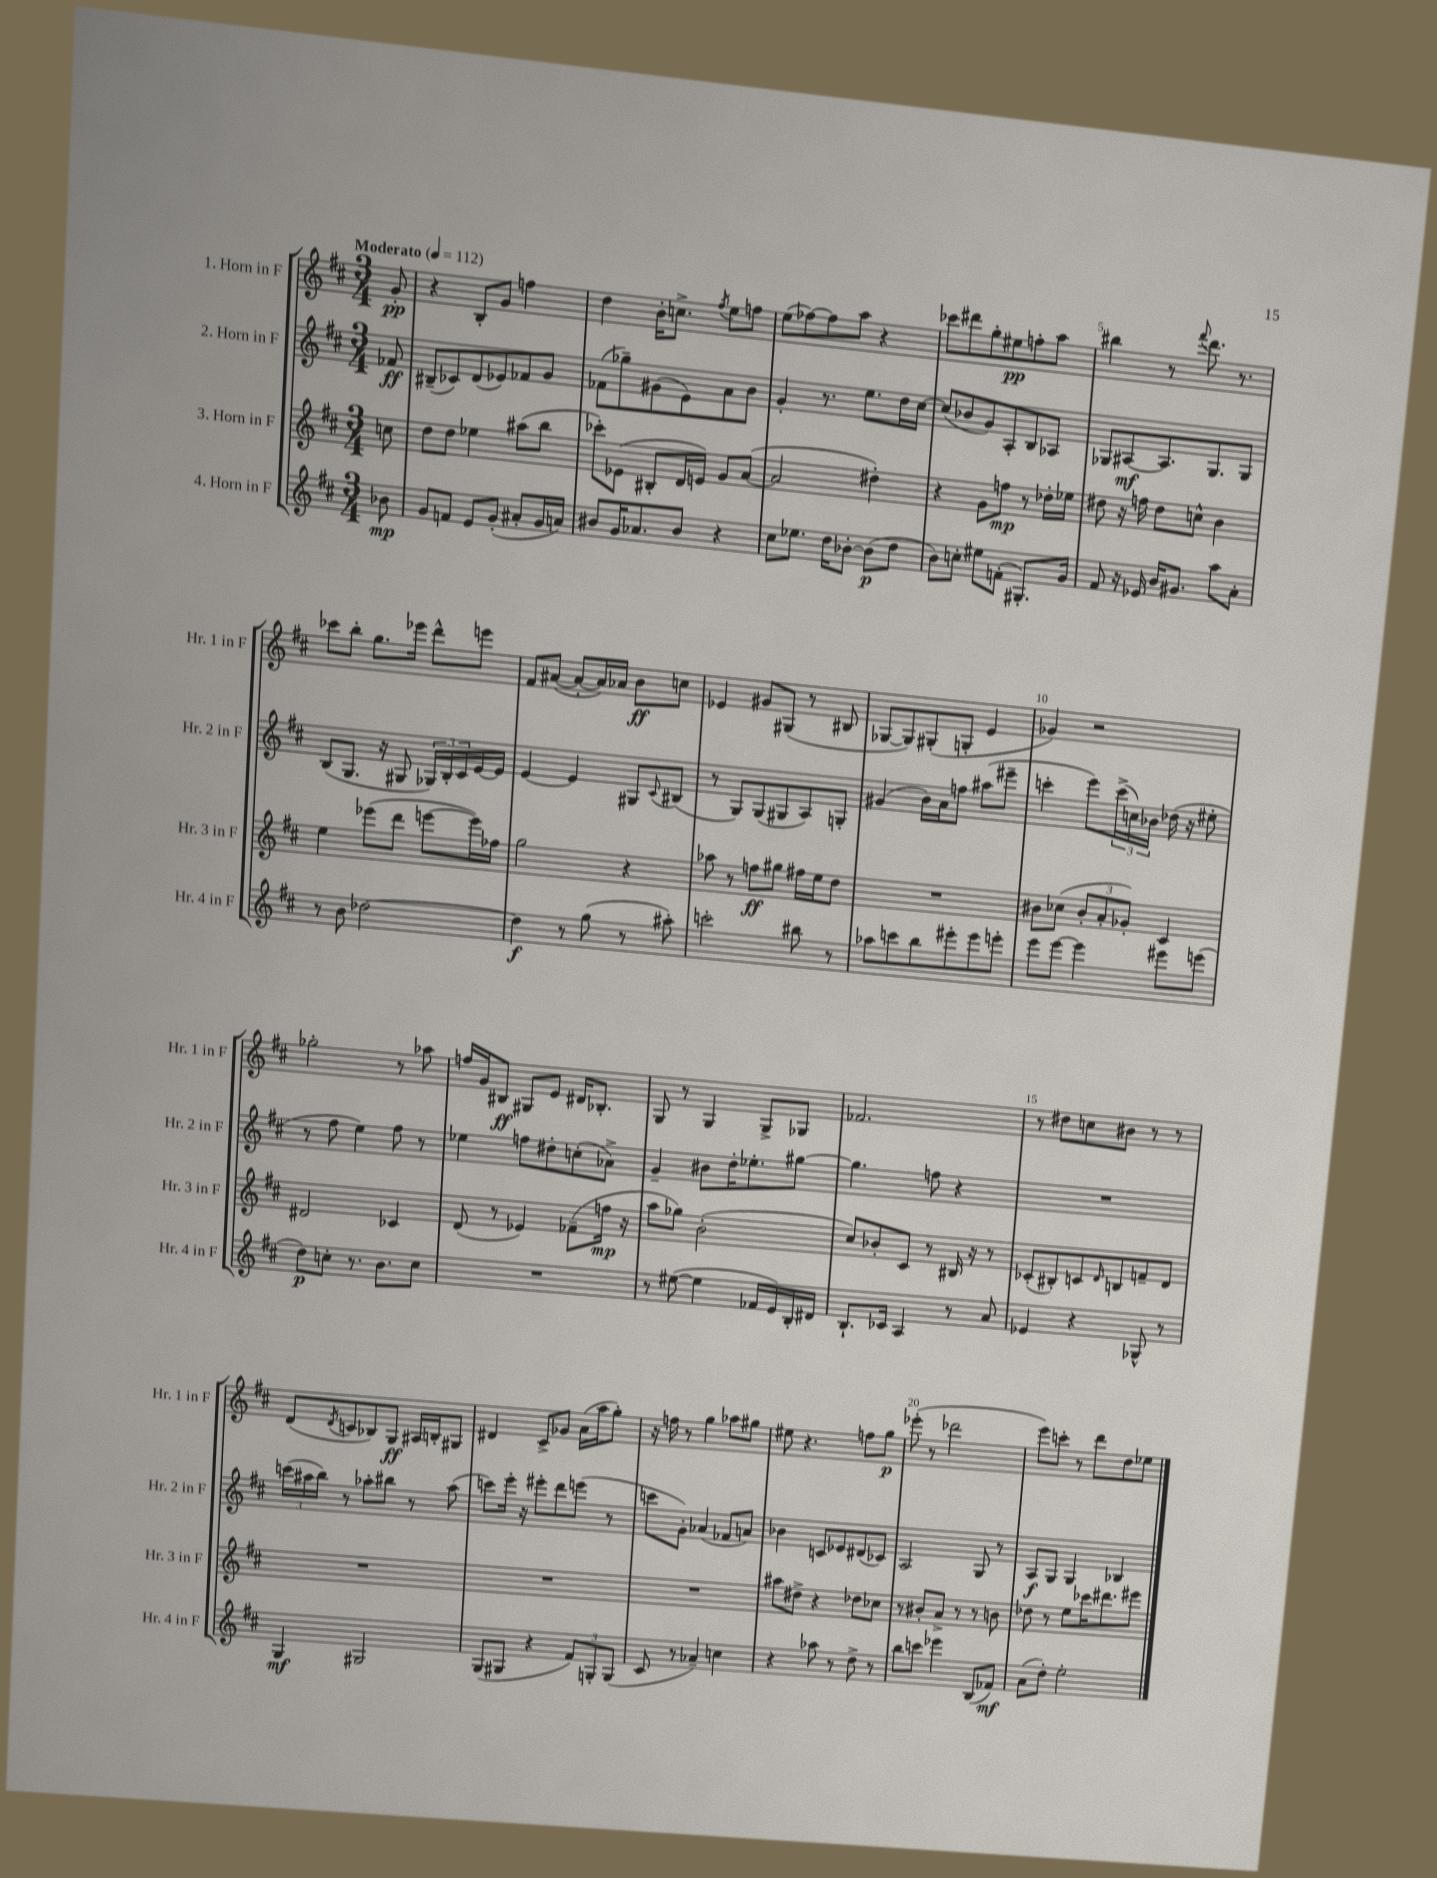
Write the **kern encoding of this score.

**kern	**kern	**kern	**kern
*staff4	*staff3	*staff2	*staff1
*clefG2	*clefG2	*clefG2	*clefG2
*k[f#c#]	*k[f#c#]	*k[f#c#]	*k[f#c#]
*M3/4	*M3/4	*M3/4	*M3/4
*MM112	*MM112	*MM112	*MM112
8b-	8cc	8f-	8g'
=	=	=	=
8g	8dd	(8B#~	4r
8f	8dd	8c-)	.
8e	4ee-	(8d	8B'
(8g'	.	8e-)	8g
8a#'	(8aa#	8f-	4ff
16g	8bb	8g	.
16a)	.	.	.
=	=	=	=
8b#	8ccc-')	(8f-	4dd
16g	(8e-	8gg-~)	.
8.a-	.	.	.
.	8B#'	(8g#	16b'
.	.	.	8.cc^
8b#	16d	8e)	.
.	16e)	.	.
.	.	.	8qff#
4r	8g	8a	8ee
.	([8a	8b	8ff
=	=	=	=
8cc#	2a]	4g'	(8ee
8.ee-	.	.	[8ff-)
.	.	8.r	8ff-]
16dd	.	.	.
[8b-'	.	.	8aa
.	.	8.ee	.
(8b-]	4dd#')	.	4r
8dd	.	16dd	.
.	.	[16cc#	.
=	=	=	=
8b)	4r	(8cc#]	8ccc-
8cc'	.	8b-	8ddd#
8ee#	8g	8g)	8gg'
(8f'	8ff	8A'	8ee#
8.G#')	8r	8B	8ff'
.	16dd-'	8A-	8aa
16g	16ee-	.	.
=	=	=	=
8f#	8dd#	8G-	4bb#
16r	16r	[8A#	.
16e-	16ff	.	.
16b	8dd#	8.A#]	8r
8.g#	.	.	.
.	.	.	8qqfff#
.	8cc^^	.	8.ddd
.	.	8.G-	.
8aa	4b	.	.
.	.	.	8.r
8a'	.	8G-	.
=	=	=	=
8r	4ee	(8B	8ccc-
8b	.	8.G	8bb'
[2dd-	(8eee-	.	8.gg
.	.	16r	.
.	8ddd	8G#	.
.	.	.	16eee-
.	[8eee	24G-)	8ddd^^
.	.	24B'	.
.	.	24c#	.
.	16eee])	[16e	8eee
.	16ff-	16e]	.
=	=	=	=
4dd-]	2gg	[4e	8f#
.	.	.	([8a#
8r	.	4e]	8a#'_
(8gg	.	.	16a#])
.	.	.	16a-
8r	4r	8G#	8b
.	.	8qqc#	.
8aa#')	.	(8B#	8cc
=	=	=	=
2ccc'	8aa-	8r	4e-
.	8r	8G)	.
.	8ff	(8G	8g#
.	8gg#	8G#	(8G#
8bb#	16ff#	8A)	8r
.	16ee	.	.
8r	8dd	8G'	8B#
=	=	=	=
8aa-	2.r	(4g#	[8G-
8ccc	.	.	8G-])
8bb	.	16b)	(8G#'
.	.	16a	.
8eee#'	.	8ff	8G'
8eee#	.	(8aa#	4e
8eee'	.	8eee#~	.
=	=	=	=
8eee	8b#	4ccc'	4g-)
[8eee	(8cc-	.	.
4eee]	12b#'	8eee)	2r
.	12a'	.	.
.	.	(24ccc^	.
.	12g-')	24cc)	.
.	.	24b-	.
8eee#	4c#	(16dd-	.
.	.	16r	.
(8eee	.	8ee#'	.
=	=	=	=
8dd)	2d#	8r	2gg-'
8cc'	.	8ff#	.
8.r	.	4ee)	.
8.b	.	.	.
.	4c-	8ff#	8r
8cc	.	8r	8aa-
=	=	=	=
2.r	(8d	4ee-	16ff
.	.	.	16g
.	8r	.	8B#
.	4e-)	8ff	8G#
.	.	8dd#'	8e
.	(8f-~	(8cc'	16d#
.	.	.	8.B-'
.	16ff	8a-^)	.
.	16r	.	.
=	=	=	=
8r	8aa	4g~	8G
([8ee#	8gg-)	.	8r
4ee#]	(2b'	8b#	4G
.	.	16dd'	.
.	.	8.ee-'	.
16f-	.	.	8G^
16e)	.	.	.
16B'	.	[8gg#	8G-
16d#	.	.	.
=	=	=	=
8.B`	8cc#)	4.gg#]	2.f-
.	8b-'	.	.
16c-	.	.	.
4A	8c#	.	.
.	8r	8ff	.
8r	16B#	4r	.
.	16r	.	.
8a	8r	.	.
=	=	=	=
4e-	(8c-'	2.r	8r
.	8B#')	.	8dd#
4r	8c	.	8cc
.	16qqd	.	.
.	8B	.	8b#
8G-^^	8f~	.	8r
8r	8d	.	8r
=	=	=	=
4G	2.r	(24ccc	(8d
.	.	24aa#	.
.	.	24bb)	.
.	.	.	8qd
.	.	8r	8c
2G#	.	8aa-'	8B-)
.	.	8bb#	8G
.	.	8r	16A#
.	.	.	16B'
.	.	(8aa-	8G#
=	=	=	=
(8G	2.r	8ccc)	4d#
8G#	.	16eee'	.
.	.	16r	.
4r	.	8eee#'	8c#^
.	.	8ddd	8g-
12f#)	.	(8eee	(16a
.	.	.	16aa
12G'	.	.	.
.	.	8r	8gg')
(12G	.	.	.
=	=	=	=
8c#	2.r	8ccc	16r
.	.	.	16ff
8r	.	8g')	8r
4a-~)	.	(4a-	4gg
4cc	.	8f-	8aa-
.	.	8a)	8gg#
=	=	=	=
4r	8aa#	4b-	8ee#
.	8dd#^	.	4.r
8aa-	4r	8c	.
8r	.	8e-	.
8dd^	8dd-	(8d#	8ff
8r	8cc-	8c-)	8gg
=	=	=	=
8bb	8r	2A	(8eee-'
8ccc	8b#'	.	8r
4eee-	8a^	.	2ddd-
.	8r	.	.
(8B	8r	8G	.
8f-)	8b	8r	.
=	=	=	=
(8a	8dd-	8A	8eee)
8dd')	8r	8G	8ccc'
2ee'	8ee	4G	8r
.	16ccc-	.	8ddd
.	8.ddd#	.	.
.	.	4B-	8dd
.	8eee#	.	8ee-
==	==	==	==
*-	*-	*-	*-
